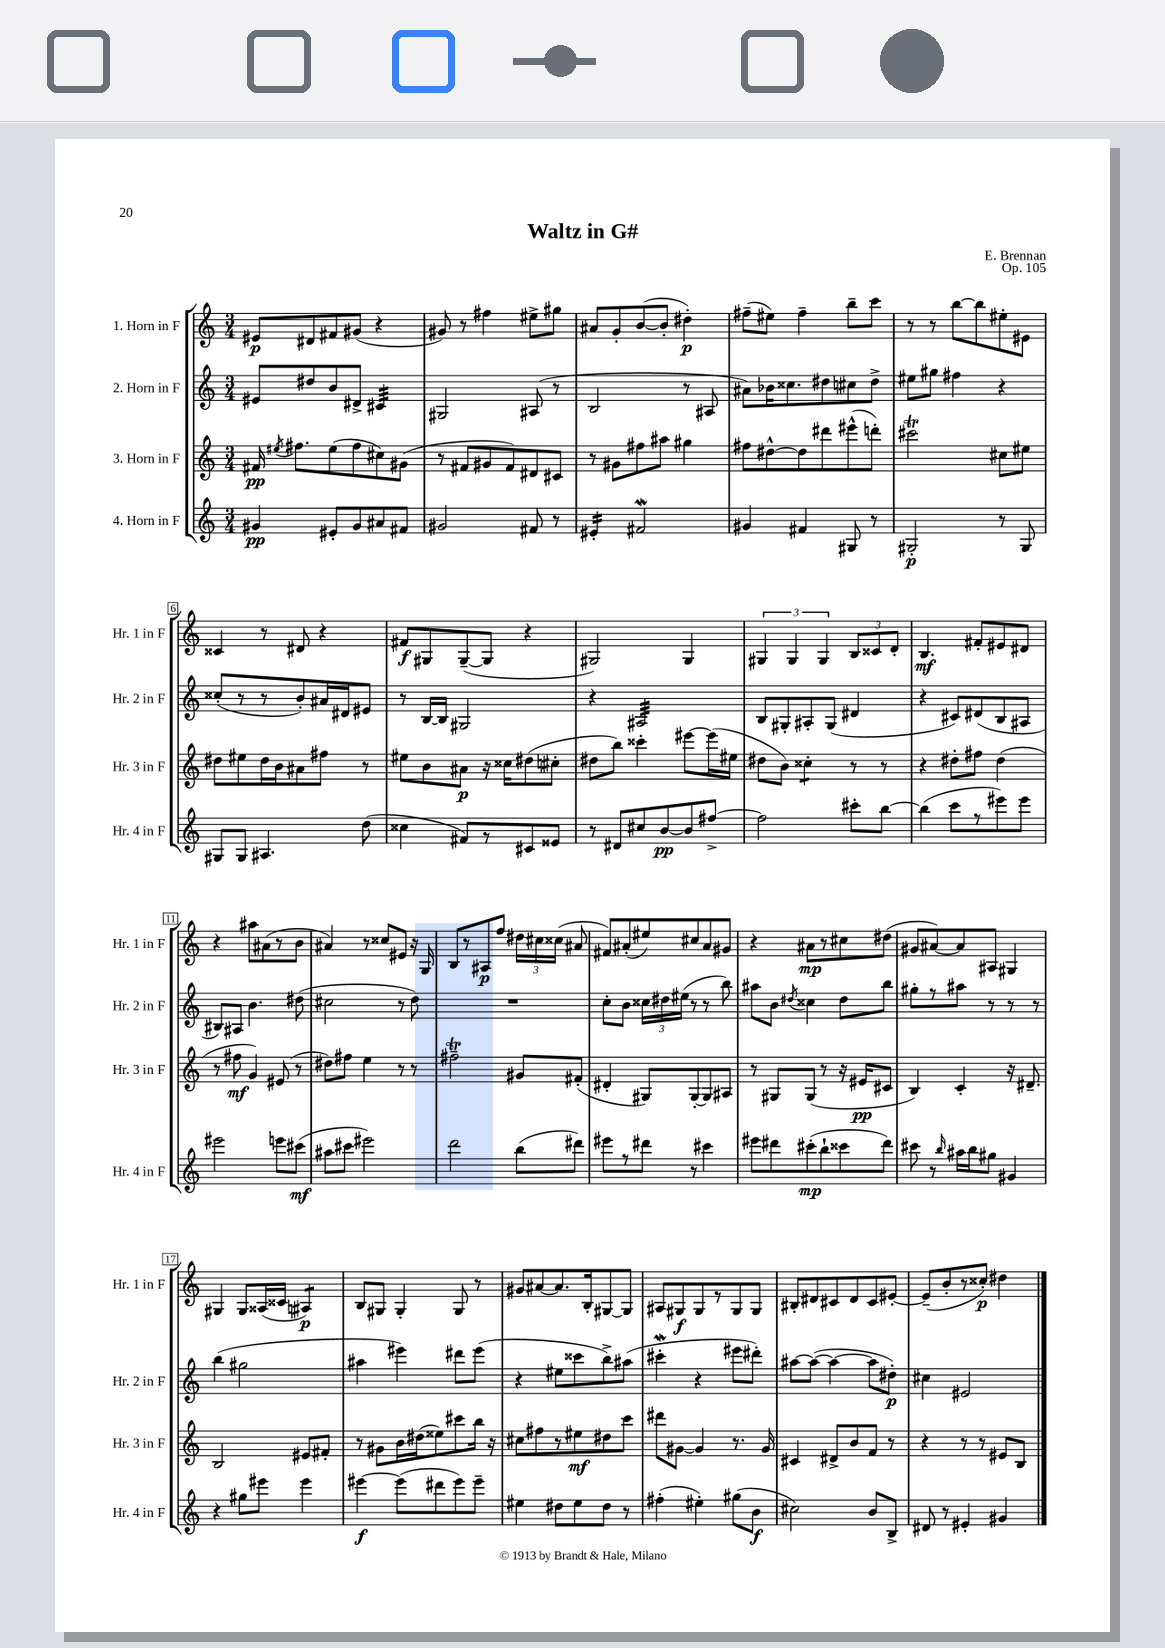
\header { title = "Waltz in G#" composer = "E. Brennan" opus = "Op. 105" }
<<
\new StaffGroup <<
\new Staff = "s0" \with { instrumentName = "1. Horn in F" shortInstrumentName = "Hr. 1 in F" } {
    \clef treble \key c \major \numericTimeSignature \time 3/4
    \autoBeamOff eis'8[\p dis'8 fis'8 gis'8]( r4 |
    gis'8) r8 fis''4 eis''8[-> gis''8] |
    ais'8[ g'8-. b'8~( b'8]-. dis''4-.\p) |
    fis''8[--( eis''8]) fis''4-- b''8[-- c'''8] |
    r8 r8 b''8[~ b''8 eis''8-. eis'8] |
    cisis'4 r8 dis'8 r4 |
    fis'8[\f gis8 gis8~--( gis8] r4 |
    gis2) gis4 |
    \tuplet 3/2 { gis4 gis4 gis4 } \tuplet 3/2 { b8[ cisis'8 d'8]-. } |
    b4.\mf fis'8[-. eis'8 dis'8] |
    r4 ais''8[ ais'8( r8 b'8] |
    ais'4) r8 cisis''8[ eis'8] r16 g16 |
    b8[ r8 ais8\p f''8] \tuplet 3/2 { dis''16[ cis''16 cisis''16]( } ais'8 |
    fis'8[) ais'8-.( eis''8) cis''8 ais'8 gis'8] |
    r4 ais'8[\mp r8 cis''8 dis''8]( |
    gis'8[ ais'8~) ais'8 ais8] gis4 |
    gis4 gis8[ aisis16( cisis'16] ais4:8\p) |
    b8[ gis8] gis4-. gis8 r8 |
    gis'8[ ais'8~ ais'8. b16-. gis8~ gis8] |
    ais8[ gis8\f gis8 r8 gis8 gis8] |
    bis8[-. dis'8 cis'8 dis'8 cis'8 eis'8]~-. |
    eis'8[--( b'8-. r8 cisis''8]-.\p) dis''4 \bar "|." |
}
\new Staff = "s1" \with { instrumentName = "2. Horn in F" shortInstrumentName = "Hr. 2 in F" } {
    \clef treble \key c \major \numericTimeSignature \time 3/4
    \autoBeamOff eis'8[ dis''8 b'8 dis'8]-> cis'4:32 |
    gis2 ais8( r8 |
    b2 r8 ais8 |
    ais'8[) bes'16 cisis''8. dis''8 cis''8 dis''8]-> |
    eis''8[ gis''8] fis''4 r4 |
    cisis''8[-.( r8 r8 b'8-.) ais'16 dis'16 eis'8] |
    r8 b16[~ b16] gis2 |
    r4 ais2:32 |
    b8[ gis8-. ais8-. gis8]( dis'4 |
    r4 cis'8[) dis'8( b8 ais8] |
    bis8[) ais8] b'4. dis''8( |
    cis''2 r8 d''8) |
    R2. |
    c''8[-. b'8] \tuplet 3/2 { cisis''16[ dis''16 eis''16]( } r8 r8 b''8) |
    ais''8[ b'8] \acciaccatura { dis''8 } cisis''4 dis''8[ b''8] |
    gis''8[-. r8 ais''8] r8 r8 r8 |
    b''4( gis''2 |
    ais''4 eis'''4) dis'''8[ eis'''8]( |
    r4 eis''8[ cisis'''8 b''8->) ais''8]( |
    cis'''4-.\mordent r4 eis'''8[ dis'''8]-.) |
    ais''8[~ ais''8]~( ais''4~ ais''8[ dis''8]-.\p) |
    cis''4 eis'2 \bar "|." |
}
\new Staff = "s2" \with { instrumentName = "3. Horn in F" shortInstrumentName = "Hr. 3 in F" } {
    \clef treble \key c \major \numericTimeSignature \time 3/4
    \autoBeamOff fis'16\pp \acciaccatura { eis''8 } fis''8.[ eis''8( fis''8 cis''8) gis'8]( |
    r8 fis'8[ gis'8 fis'8) dis'8 cis'8] |
    r8 gis'8[ fis''8 ais''8] gis''4 |
    fis''8[ dis''8~-^ dis''8 dis'''8 eis'''8-^( d'''8]-.) |
    cis'''2\trill cis''8[ eis''8] |
    dis''8[ eis''8 dis''16 b'16 ais'8 fis''8] r8 |
    eis''8[ b'8 ais'8]\p r16 cisis''16[ dis''8( cis''8]-. |
    dis''8[ b''8]) cisis'''4-. eis'''8[~ eis'''16( eis''16] |
    dis''8[ b'8]) cisis''4:8-. r8 r8 |
    r4 dis''8[-. fis''8] dis''4( |
    r8 fis''8\mf g'4) eis'8( r8 |
    dis''8[) fis''8] e''4 r8 r8 |
    fis''2--\trill gis'8[ fis'8]-.( |
    dis'4-. gis8[) gis8~-. gis8 ais8] |
    r8 gis8[ gis8]( r8 r16 eis'16[\pp cis'8] |
    b4) c'4-. r16 dis'8.-- |
    b2 eis'8[ fis'8]-. |
    r8 gis'8[ b'16 dis''16( eisis''8) cis'''8 b''16] r16 |
    cis''8[ fis''8 r8 eis''8\mf dis''8 c'''8] |
    dis'''8[ gis'8]~ gis'4 r8. gis'16 |
    cis'4 dis'8[-> b'8 f'8] r8 |
    r4 r8 r8 eis'8[ b8] \bar "|." |
}
\new Staff = "s3" \with { instrumentName = "4. Horn in F" shortInstrumentName = "Hr. 4 in F" } {
    \clef treble \key c \major \numericTimeSignature \time 3/4
    \autoBeamOff gis'4\pp eis'8[-. gis'8 ais'8 fis'8] |
    gis'2 fis'8 r8 |
    eis'4:16-. fis'2\mordent |
    gis'4 fis'4 gis8 r8 |
    gis2-.\p r8 gis8 |
    gis8[ gis8] ais4. d''8( |
    cisis''4 fis'8[) r8 cis'8 eisis'8] |
    r8 dis'8[ cis''8 b'8~\pp b'8 fis''8]~-> |
    fis''2 cis'''8[-. b''8]~ |
    b''4( c'''8[ r8 eis'''8) eis'''8] |
    eis'''2 e'''8[ cis'''8]\mf( |
    ais''8[ cis'''8] eis'''2) |
    d'''2 b''8[( dis'''8]) |
    eis'''8[ r8 dis'''8] r8 cis'''4 |
    eis'''8[ dis'''8 cis'''8-.\mp( b''8-! cisis'''8 dis'''8]) |
    cis'''8 r8 \grace { b''16 } ais''16[ b''16 gis''8] gis'4 |
    r4 gis''8[ eis'''8] eis'''4 |
    eis'''4~\f eis'''8[( dis'''8 eis'''8) eis'''8]-- |
    eis''4 dis''8[ eis''8 dis''8] r8 |
    fis''4-.( eis''4-.) gis''8[( b'8]\f |
    cis''2) b'8[ b8]-> |
    dis'8 r8 eis'4-. gis'4 \bar "|." |
}
>>
>>
\layout { \context { \Score \override BarNumber.stencil = #(make-stencil-boxer 0.1 0.3 ly:text-interface::print) } }
